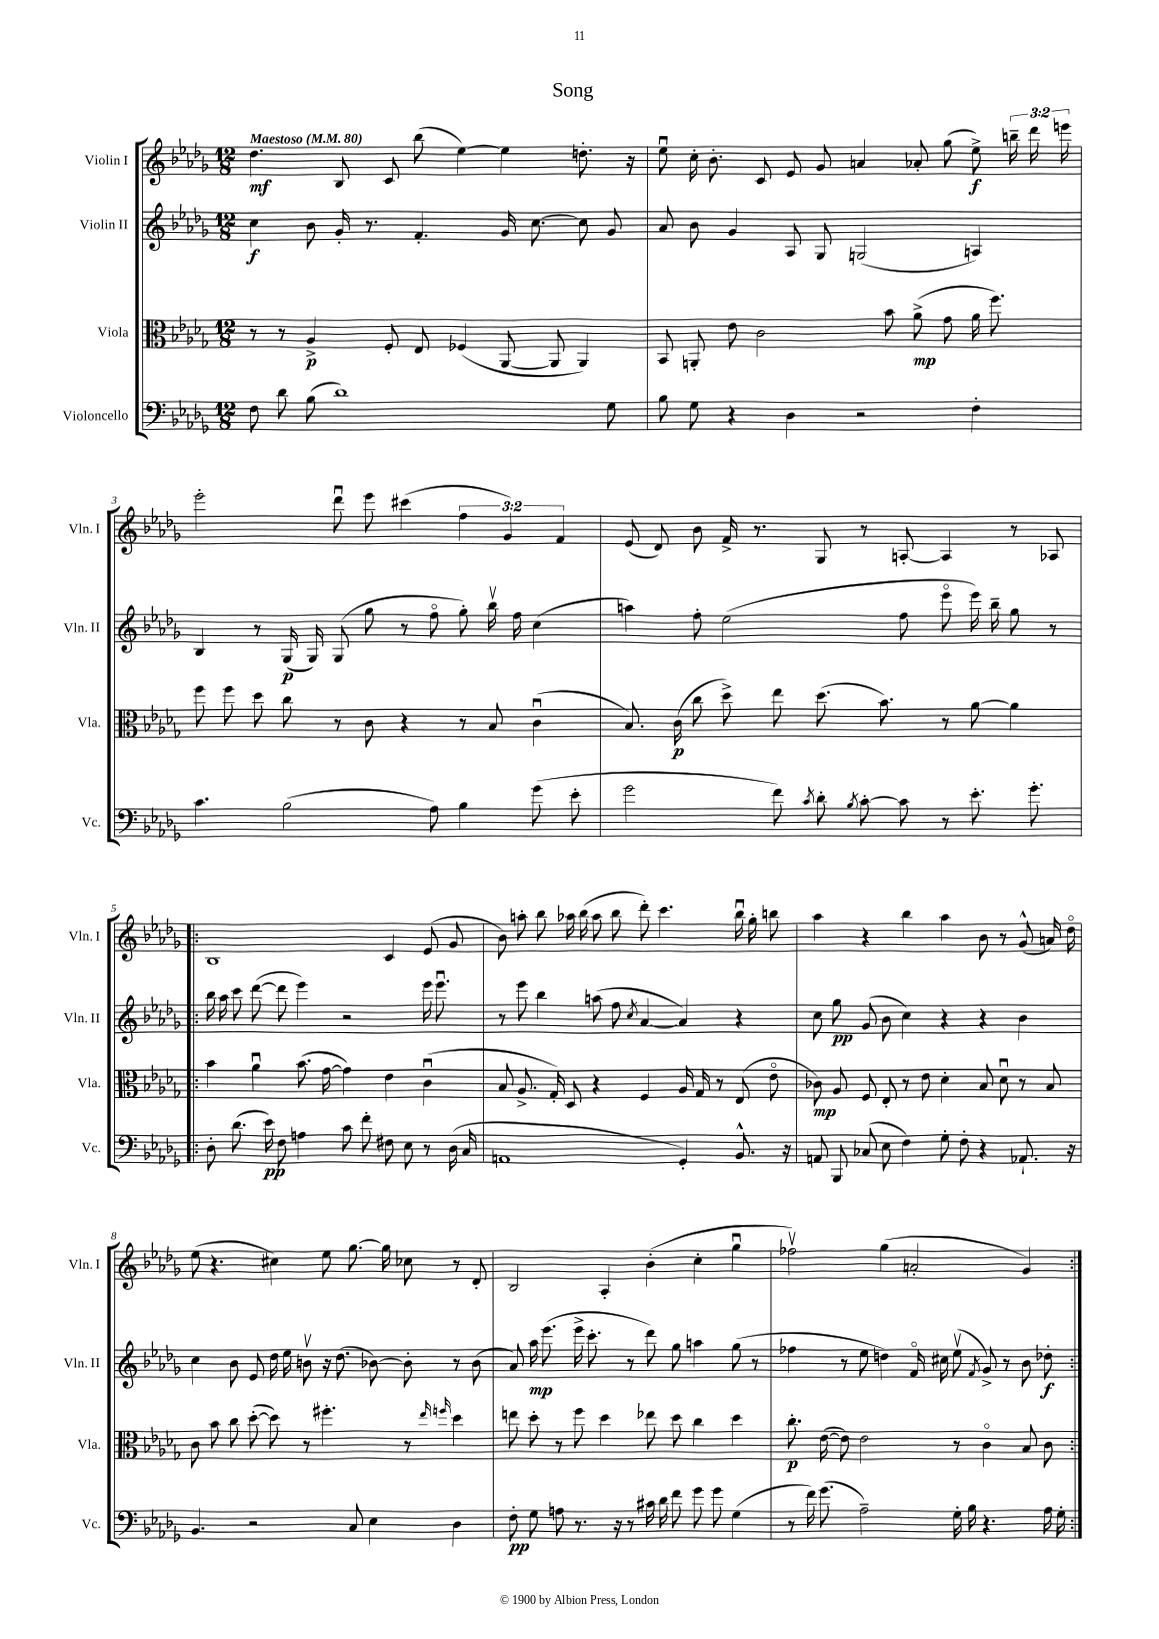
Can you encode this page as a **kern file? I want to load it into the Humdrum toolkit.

**kern	**kern	**kern	**kern
*staff4	*staff3	*staff2	*staff1
*clefF4	*clefC3	*clefG2	*clefG2
*k[b-e-a-d-g-]	*k[b-e-a-d-g-]	*k[b-e-a-d-g-]	*k[b-e-a-d-g-]
*M12/8	*M12/8	*M12/8	*M12/8
*MM80	*MM80	*MM80	*MM80
8F\	8r	4cc\	4.dd-\
8d-\	8r	.	.
(8B-\	4A-^/	8b-\	.
1d-)	.	16g-'/	8B-/
.	.	8.r	.
.	8F'/	.	8c/
.	8E-/	4.f'/	(8bb-\
.	(4F-/	.	[4ee-\)
.	[8AA-/	16g-/	4ee-\]
.	.	[8.cc\	.
.	8AA-/]	.	.
.	4AA-/)	8cc\]	8.dd'\
8G-\	.	8g-/	.
.	.	.	16r
=	=	=	=
8B-\	8BB-/	8a-/	8ee-u\
8G-\	8AA'/	8b-\	16cc'\
.	.	.	8.b-'\
4r	8e-\	4g-/	.
.	2c\	.	8c/
4D-\	.	8A-/	8e-/
.	.	8G-/	8g-/
2r	.	(2G/	4a/
.	8b-\	.	.
.	(8a-^\	.	8a-'/
.	8g-\	.	(8gg-\
4F'\	16a-\	4A/)	8ee-^\)
.	8.ff\)	.	.
.	.	.	24bb~\
.	.	.	24ddd-\
.	.	.	24eee\
=	=	=	=
4.c\	8ff\	4B-/	2eee-'\
.	8ff\	.	.
.	8dd-\	8r	.
(2B-\	8cc\	(16G-/	.
.	.	16G-/)	.
.	8r	(8G-/	8ddd-u\
.	8c\	8gg-\	8eee-\
.	4r	8r	(4ccc#\
8A-\)	.	8ffo\	.
4B-\	8r	8gg-'\)	6ff\
.	8B-/	16bb-v\	.
.	.	.	6g-/)
.	.	16ff\	.
(8g-\	(4cu\	(4cc\	.
.	.	.	6f/
8e-'\	.	.	.
=	=	=	=
2g-\	8.B-/)	4aa\)	(8e-/
.	.	.	8d-/)
.	(16c\	.	.
.	8cc\	8ff'\	8b-\
.	8dd-^\)	(2ee-\	16f^/
.	.	.	8.r
8f\)	8ee-\	.	.
8qc/	.	.	.
8d-'\	(8.dd-\	.	8G-/
8qB-/	.	.	.
[8c'\	.	.	8r
.	8.b-\)	.	.
8c\]	.	8ff\	[8A'/
8r	8r	8eee-o\	4A/]
8.e-'\	[8a-\	16eee-\)	.
.	.	16bb-~\	.
.	4a-\]	8gg-\	8r
8.g-'\	.	.	.
.	.	8r	8A-/
=!|:	=!|:	=!|:	=!|:
8D-'\	4b-\	16bb-\	1B-
.	.	16aa-\	.
(8.d-\	.	8ccc\	.
.	4a-u\	([8ddd-\	.
16e-\)	.	.	.
8F\	.	8ddd-\]	.
4A\	(8.b-\	4eee-\)	.
.	[16g-\	.	.
8c\	4g-\])	2r	.
8f'\	.	.	.
8F#\	4e-\	.	4c/
8E-\	.	.	.
8r	(4cu\	16eee-\	(8e-/
.	.	8.eee-u\	.
(16D-\	.	.	8g-/
16C/	.	.	.
=	=	=	=
1AA	8B-/	8r	8b-\)
.	8.A-^/	8eee-\	8aa'\
.	.	4bb-\	8bb-\
.	16G-'/)	.	.
.	8D-/	.	16aa-\
.	.	.	(16bb-\
.	4r	(8aa\	8aa-\
.	.	8ff\	8bb-\
.	.	8qcc/	.
.	4F/	[4a-/	8ddd-'\)
.	.	.	4.ccc\
4GG-'/)	16A-/	4a-/])	.
.	16G-/	.	.
.	8r	.	.
8.BB-^^/	(8E-/	4r	16bb-u\
.	.	.	16gg-'\
.	8e-o\	.	8bb\
16r	.	.	.
=	=	=	=
8AA/	8c-\)	8cc\	4aa-\
8BBB-/	8A-/	8gg-\	.
(8C-/	8F/	(8g-/	4r
8E-\	8E-'/	8b-\	.
4F\)	8r	4cc\)	4bb-\
.	8e-\	.	.
8G-'\	4d-'\	4r	4aa-\
8F'\	.	.	.
4r	8B-/	4r	8b-\
.	8d-u\	.	8r
8.AA-`/	8r	4b-\	(8g-^^/
.	8B-/	.	16a/)
16r	.	.	16dd-o\
=	=	=	=
4.BB-/	8c\	4cc\	(8ee-\
.	8b-\	.	4.r
.	8cc\	8b-\	.
2r	([8dd-'\	8e-/	.
.	8dd-\])	16dd-\	4cc#\)
.	.	16ee-\	.
.	8r	8bv\	.
.	4.ff#'\	16r	8ee-\
.	.	(8.dd-\	.
8C/	.	.	[8.gg-\
4E-\	.	[8b-\)	.
.	.	.	16gg-\]
.	8r	8b-'\]	8cc-\
.	16qqee-/	.	.
.	16qqff/	.	.
4D-\	4dd-\	8r	8r
.	.	(8b-\	8d-'/
=	=	=	=
8F'\	8ee\	8a-/)	2B-/
8G-\	8dd-'\	16aa-\	.
.	.	(8.eee-\	.
8A\	8r	.	.
8.r	8ff\	16eee-^\	.
.	.	8.ccc'\	.
.	4dd-\	.	4A-'/
16r	.	.	.
8r	.	8r	.
16c#\	8ee-\	8ddd-\)	(4b-'\
16d-\	.	.	.
8f\	8dd-\	8gg-\	.
8g-\	4cc\	4aa\	4cc'\
8g-\	.	.	.
(4G-\	4dd-\	(8gg-\	4gg-u\
.	.	8r	.
=	=	=	=
8r	8.cc'\	4ff-\	2ff-v\)
16f\)	.	.	.
(8.g-\	([16e-\	.	.
.	8e-\])	8r	.
2A-~\)	2e-\	8ee-\	.
.	.	4dd\)	(4gg-\
.	.	16fo/	2a'/
.	.	16cc#\	.
16G-'\	8r	(8ee-v\	.
16B-\	.	.	.
.	.	8qf/	.
4.r	4co\	8g-^/)	.
.	.	8r	.
.	8B-/	8b-\	4g-/)
16A-\	8c\	8dd-'\	.
16G-'\	.	.	.
==:|!	==:|!	==:|!	==:|!
*-	*-	*-	*-
